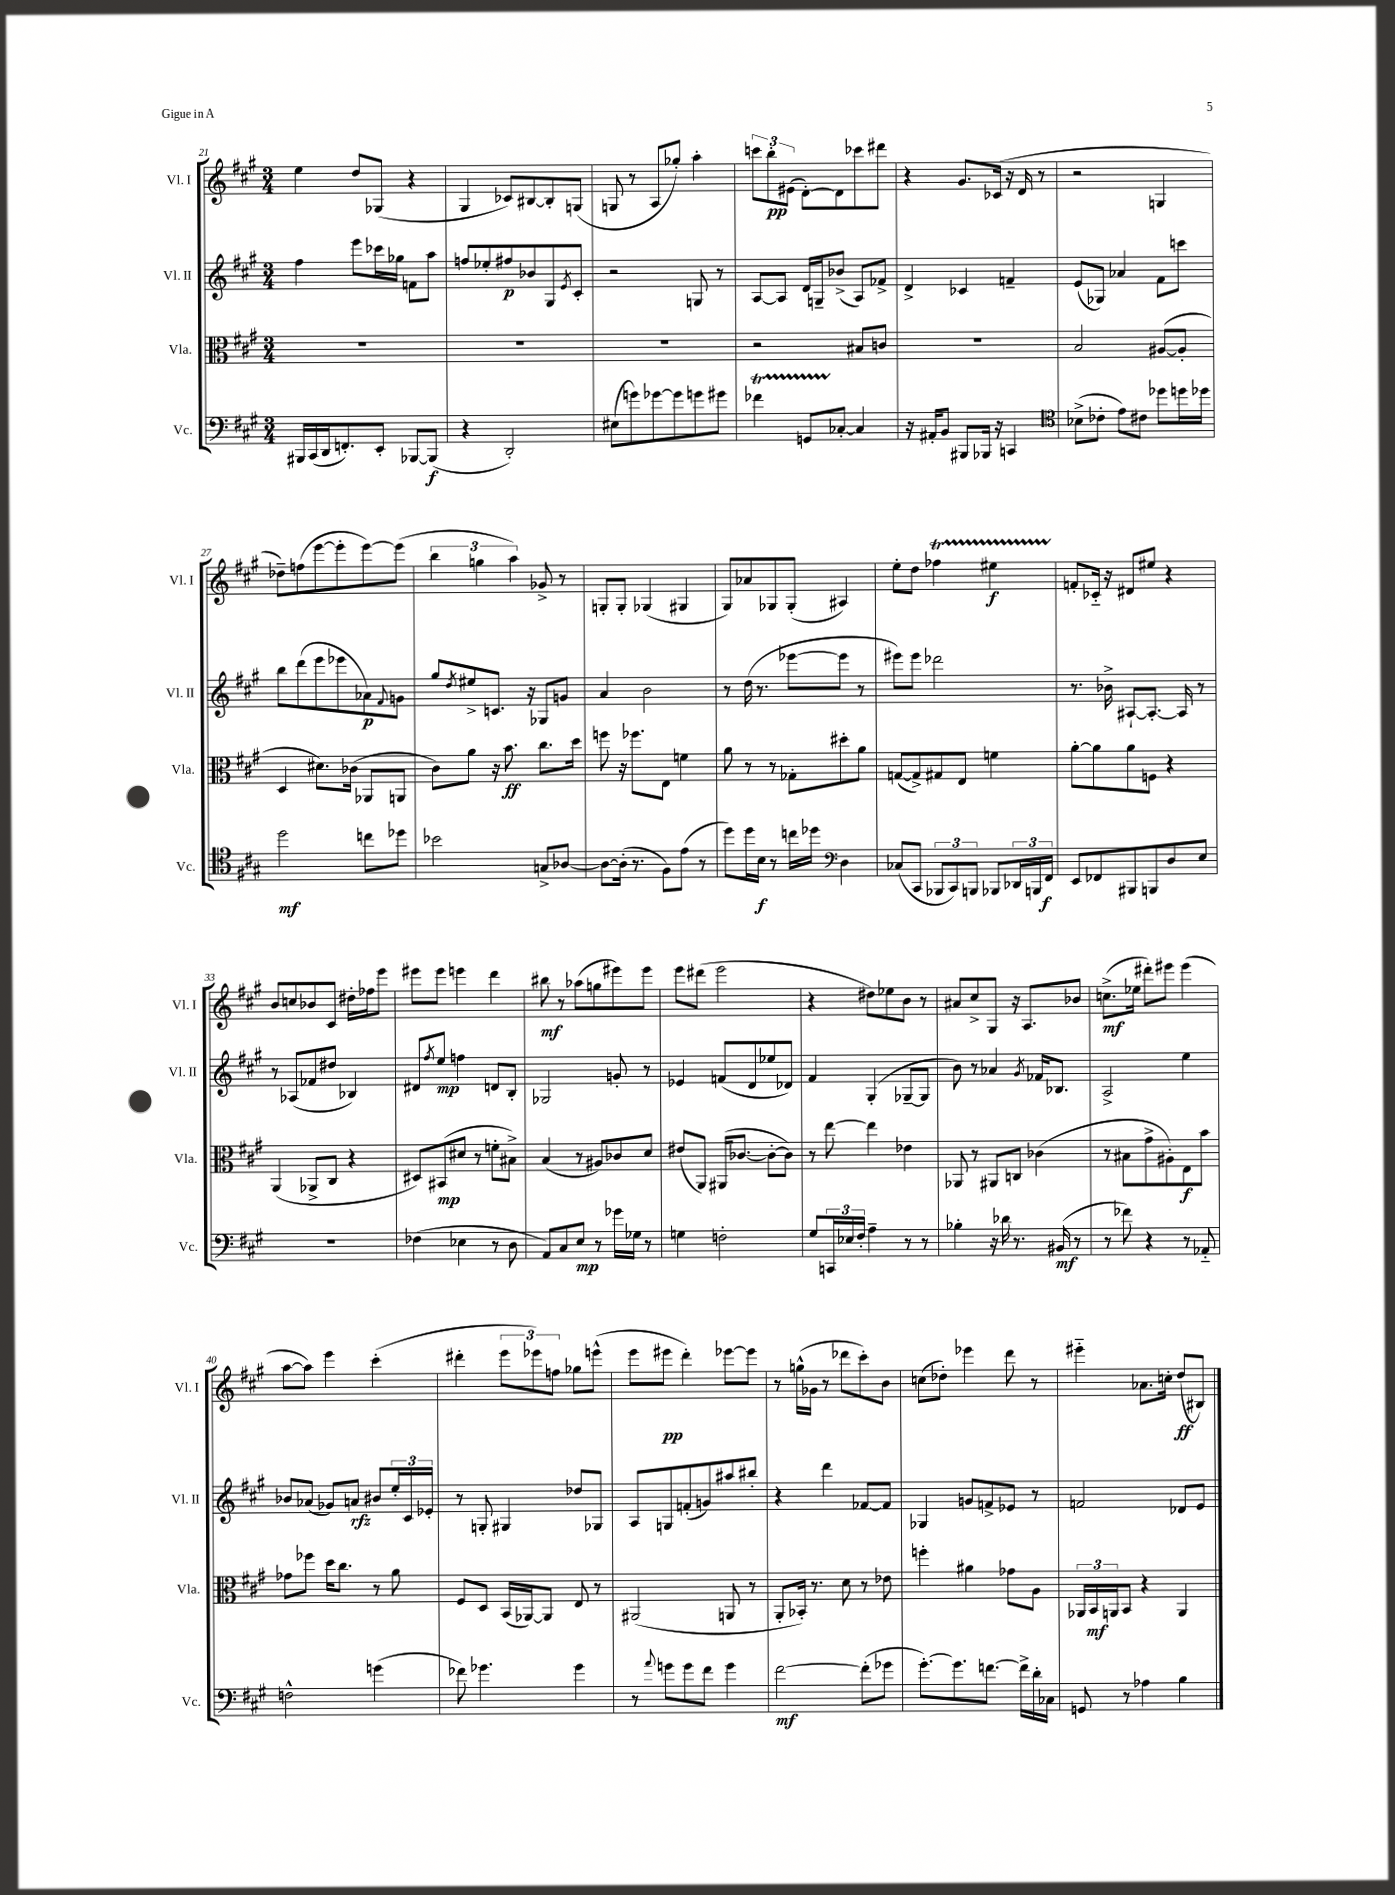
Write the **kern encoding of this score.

**kern	**kern	**kern	**kern
*staff4	*staff3	*staff2	*staff1
*clefF4	*clefC3	*clefG2	*clefG2
*k[f#c#g#]	*k[f#c#g#]	*k[f#c#g#]	*k[f#c#g#]
*M3/4	*M3/4	*M3/4	*M3/4
16BBB#	2.r	4ff#	4ee
(16CC#	.	.	.
16DD	.	.	.
8.FF')	.	.	.
.	.	8eee	8dd
8EE'	.	16ccc-	(8G-
.	.	16gg-	.
[8BBB-	.	8f	4r
(8BBB-]	.	8aa	.
=	=	=	=
4r	2.r	8ff	4G#
.	.	8ee-'	.
2DD')	.	8ff#	8c-)
.	.	8b-	[8B#
.	.	8G#	8B#']
.	.	8qe	.
.	.	8c#'	(8G
=	=	=	=
(8E#	2.r	2r	8G
8g)	.	.	8r
[8g-	.	.	8A
8g-]	.	.	8gg-')
8g	.	8G	4aa'
8g#	.	8r	.
=	=	=	=
4f-	2r	[8A	12ccc
.	.	.	12bb'
.	.	8A]	.
.	.	.	(12e#
8GG	.	16d	[8d')
.	.	16G~	.
[8C-'	.	(8b-^	8d]
4C-]	8B#	8A)	8ccc-
.	8c	8f-^	8ddd#
=	=	=	=
16r	2.r	4d^	4r
16AA#'	.	.	.
8BB	.	.	.
8BBB#	.	4c-	8.g#
16BBB-	.	.	.
16r	.	.	(16c-
4CC	.	4f~	16r
.	.	.	16d
.	.	.	8r
=	=	=	=
*clefC4	*	*	*
(8B-^	2B	(8e	2r
8c-'	.	8G-)	.
8e)	.	4a-	.
8c#	.	.	.
8dd-	([8A#	8f#	4G
16dd	8A#']	8ccc	.
16dd-	.	.	.
=	=	=	=
2dd	4D	8bb	8dd-~)
.	.	(8ddd	(8ff
.	8.d#)	8eee	[8eee
.	.	8eee-	8eee']
.	(16c-	.	.
8cc	8AA-	8a-)	[8eee)
.	.	8qqf#	.
8dd-	8AA	8g	(8eee]
=	=	=	=
2b-	8c#)	8gg#	6bb
.	.	8qdd	.
.	8a	8ee#^	.
.	.	.	6gg
.	16r	8.c	.
.	8.b	.	.
.	.	.	6aa)
.	.	16r	.
8G^	8.cc#	8G-	8g-^
[8A-	.	8g	8r
.	16dd	.	.
=	=	=	=
8A-_	8ff	4a	8G'
(16A-']	16r	.	8G'
8.r	8.ff-	.	.
.	.	2b	(4G-
8F#)	8E	.	.
(8e	4f	.	4G#
8r	.	.	.
=	=	=	=
8dd)	8a	8r	8G#)
16dd	8r	(16dd	8a-
16B	.	8.r	.
8r	8r	.	8G-
16cc	8G-'	[8eee-	(8G-'
16dd-	.	.	.
*clefF4	*	*	*
4D	8dd#'	8eee-]	4A#)
.	8a	8r	.
=	=	=	=
(8C-	([8G	8eee#)	8ee'
8CC#	8G^])	8eee#	8dd
12BBB-	8G#	2ddd-	4ff-
12CC#)	.	.	.
.	8E	.	.
12BBB	.	.	.
8BBB-	4f	.	4ee#
24DD-	.	.	.
24BBB	.	.	.
24FF#	.	.	.
=	=	=	=
8EE	[8a'	8.r	8f'
8FF-	8a]	.	16c-'~
.	.	16b-^	16r
8BBB#	8a	[8A#`	8d#
8BBB	8F	8.A#'_	8ee#
8D	4r	.	4r
.	.	16A#]	.
8E	.	8r	.
=	=	=	=
2.r	(4AA	8r	8b
.	.	(8A-	8cc
.	8AA-^	8f-	8b-
.	8C#	8dd#	8c#
.	4r	4B-)	16dd#'
.	.	.	16ff-
.	.	.	8eee
=	=	=	=
(4F-	8D#)	8d#	8eee#
.	.	8qff#	.
.	(8BB#	8ee	8eee#
4E-	8d#	4ff	4eee
.	8r	.	.
8r	8f'	8d	4ddd
8D	8B#^)	8B'	.
=	=	=	=
8AA)	(4B	2G-	8bb#
8C#	.	.	8r
8E	8r	.	(8aa-
8r	8A#)	.	8gg
16g-	8c-	8g'	8eee#)
16G-	.	.	.
8r	8d	8r	8eee#
=	=	=	=
4G	(8e#	4e-	8eee
.	8AA)	.	(8ddd#
2F'	(16AA#	(8f	2eee
.	[8.c-	.	.
.	.	8d	.
.	8c-'_	8ee-	.
.	8c-])	8d-)	.
=	=	=	=
8G#	8r	4f#	4r
24CC	[8ee	.	.
24E-	.	.	.
24F#'	.	.	.
4A~	4ee]	(4G#'	8dd#)
.	.	.	8ee-
8r	4e-	[8G-~	8b
8r	.	8G-]	8r
=	=	=	=
4B-'	8AA-	8b)	8a#
.	8r	8r	8cc#^
16r	8AA#	4a-	8G#
16d-	.	.	.
8.r	8C	.	16r
.	.	.	8.A
.	.	8qg#	.
.	(4c-	16f-	.
(16BB#	.	8.B-	.
8r	.	.	8b-
=	=	=	=
8r	8r	2A^	(8.cc^
8f-)	8B#	.	.
.	.	.	16ee-
4r	8g#^	.	8ddd#')
.	8A#')	.	8eee#
8r	8E	4ee	(4eee#
8AA-'~	8b	.	.
=	=	=	=
2F^^	8g-	8b-	[8aa
.	8ff-	(8a-	8aa])
.	16dd	8g-)	4eee
.	8.cc#	.	.
.	.	8a	.
(4g	8r	8b#	(4ccc#'
.	8a	24ee'	.
.	.	24c#	.
.	.	24e-'	.
=	=	=	=
8f-)	8F#	8r	4ddd#'
4.g-	8D	8G'	.
.	(16BB	4G#	12eee
.	[16AA-)	.	.
.	.	.	12eee-)
.	8AA-]	.	.
.	.	.	12ff
4g-	8E	8dd-	8gg-
.	8r	8G-	(8eee^^
=	=	=	=
8r	(2AA#	8A	8eee
8qqa	.	.	.
8g	.	8G	8eee#
8g	.	(8f'	4ddd')
8f#	.	8g)	.
4g	8AA	8aa#	[8eee-
.	8r	8bb#'	8eee-]
=	=	=	=
[2f#	8AA'	4r	8r
.	16BB-')	.	(16gg^^
.	8.r	.	16g-
.	.	4ddd	8r
.	8d	.	8ddd-
(8f#']	8r	[8f-	8ccc#')
8g-	8e-	8f-]	8b
=	=	=	=
[8.g#')	4ff'	4G-	(8cc
.	.	.	8dd-')
8.g#]	.	.	.
.	4a#	8g	4eee-
[8.f	.	8f^	.
.	8g-	8e-	8ddd
16f^]	.	.	.
16d'	8A	8r	8r
16C-	.	.	.
=	=	=	=
8GG	24AA-	2f	4eee#'~
.	24BB	.	.
.	24AA	.	.
8r	8BB	.	.
4A-	4r	.	8.a-
.	.	.	16cc'
4B	4AA	8d-	(8dd
.	.	8e	8B#)
==	==	==	==
*-	*-	*-	*-
